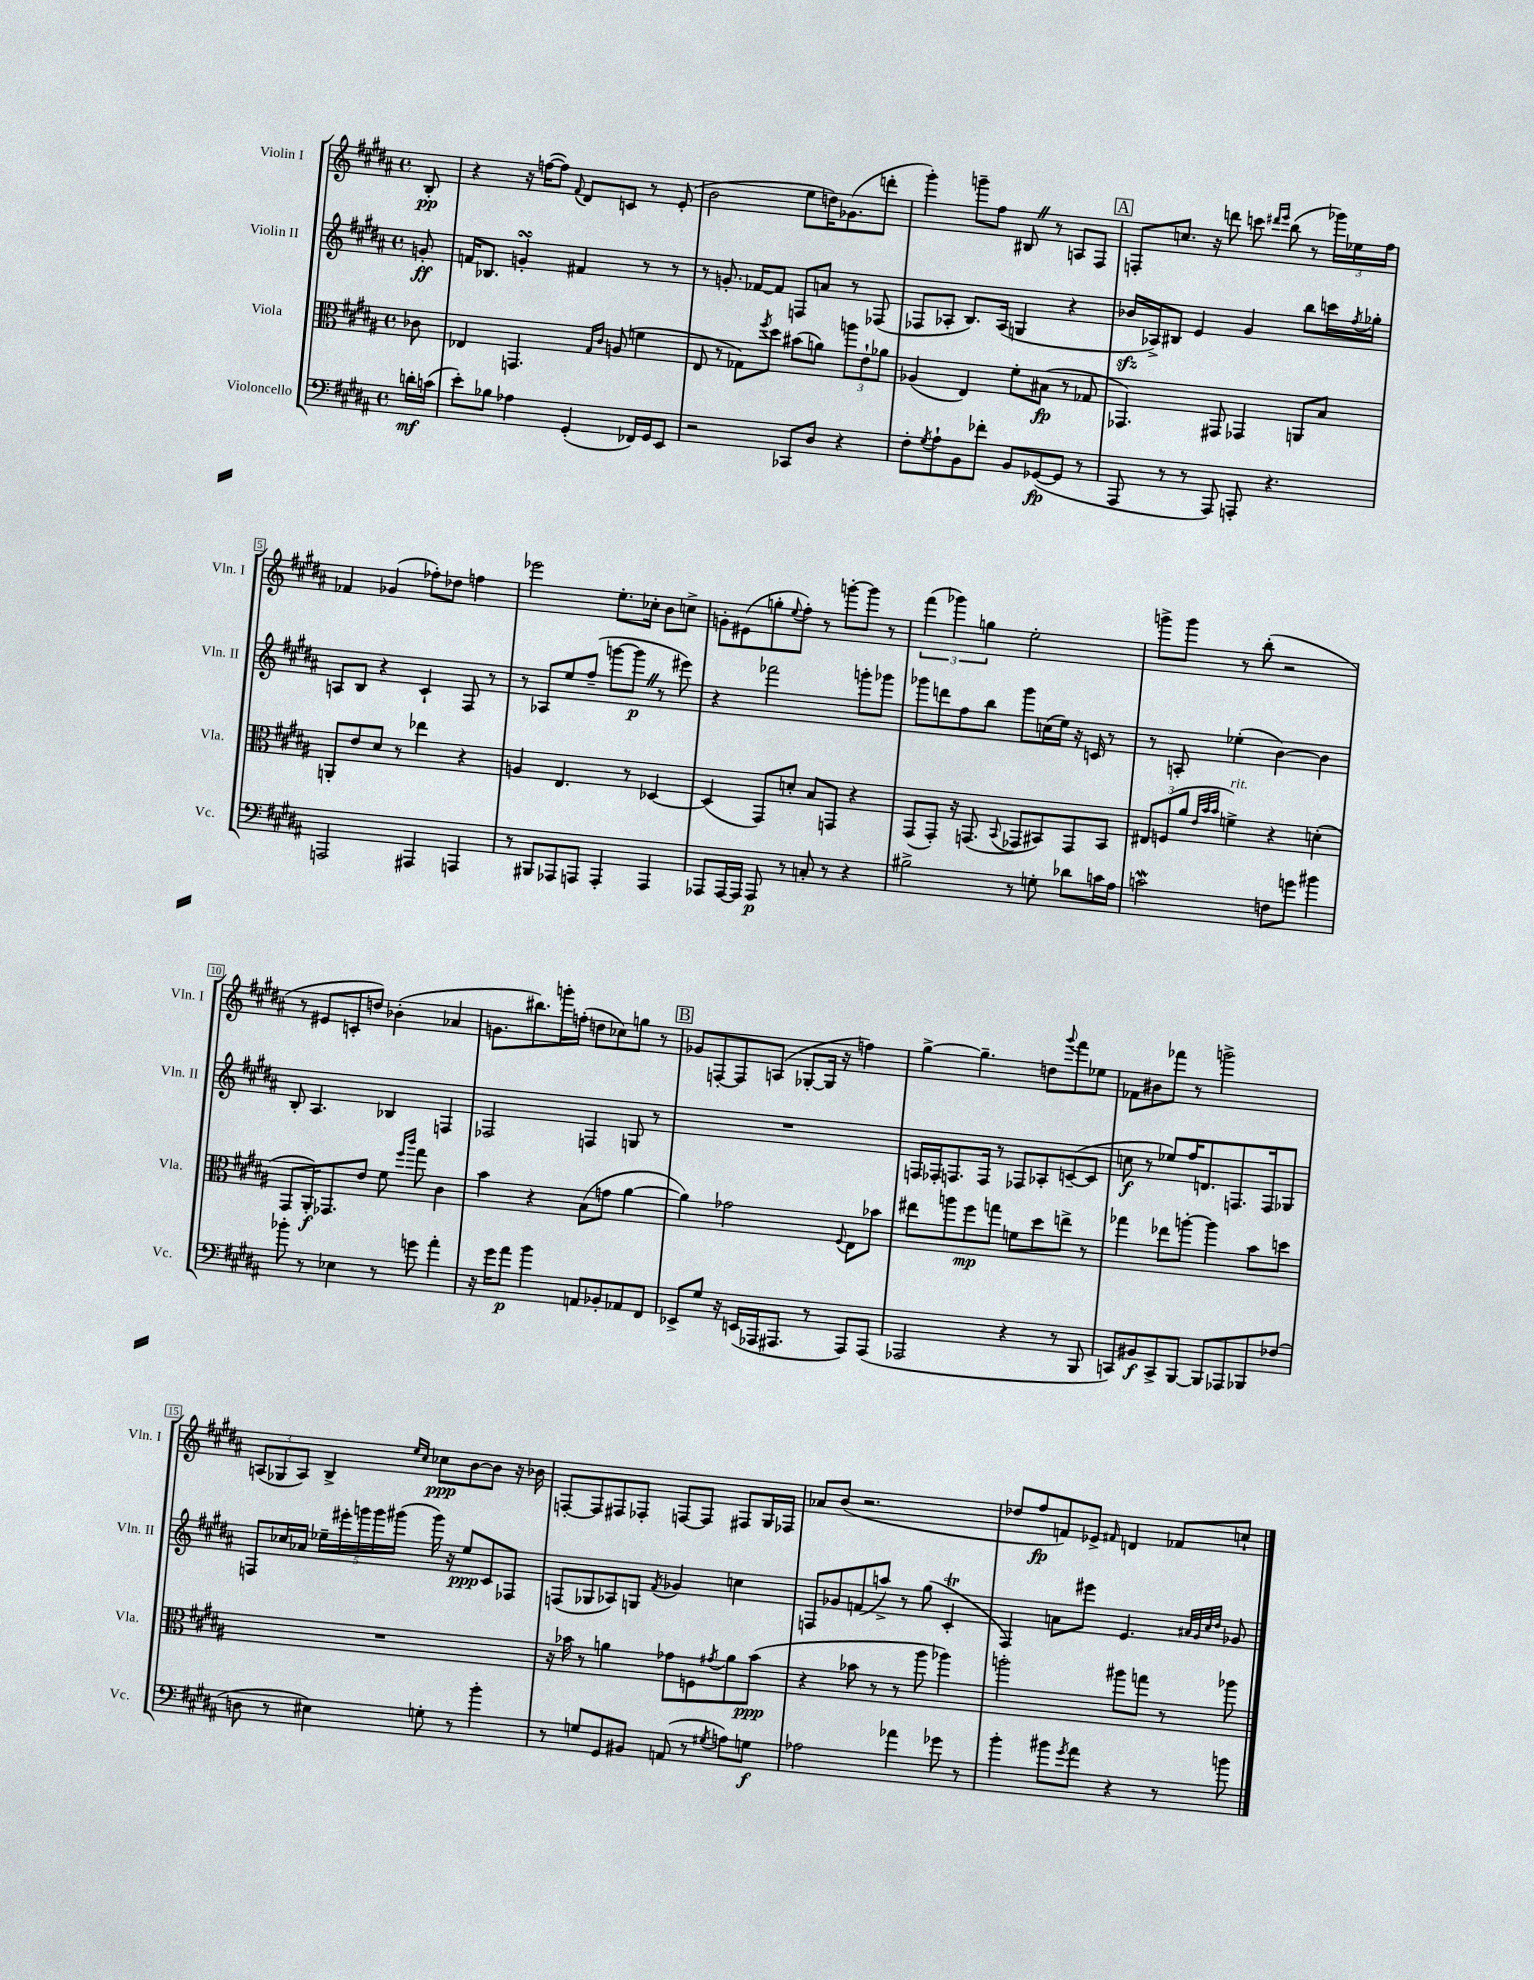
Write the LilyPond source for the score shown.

<<
\new StaffGroup <<
\new Staff = "s0" \with { instrumentName = "Violin I" shortInstrumentName = "Vln. I" } {
    \clef treble \key b \major \defaultTimeSignature \time 4/4 \partial 8
    b8-.\pp |
    r4 r16 f''16~( f''8) \appoggiatura { fis'8 } dis'8 c'8 r8 e'8-.( |
    b'2 e''8 d''16) ges'8.( d'''8-. |
    gis'''4-.) g'''8-- fis''8 bis8 \once \override BreathingSign.text = \markup { \musicglyph "scripts.caesura.straight" } \breathe r8 a8 fis8 |
    \mark \markup { \box "A" } f8-. c''8. r16 d'''8 c'''8 \grace { dis'''16 e'''16 } b''8( r8 \tuplet 3/2 { ges'''16) ees''16 fis''16 } |
    fes'4 ges'4( fes''8-.) des''8 f''4 |
    ees'''2 e''8.-. ces''16-. b'8 c''8-> |
    g'8-. eis'8( g''8-. \appoggiatura { e''8 } fis''8-.) r8 g'''8~-. g'''8 r8 |
    \tuplet 3/2 { fis'''4( ges'''4) g''4 } e''2-. |
    g'''8-> g'''8 r8 b''8-.( r2 |
    r8 eis'8 c'8-. d''8) bes'4-.( aes'4 |
    g'8. bis''8.) g'''16-. f''16-.( d''8 ces''8) g''8 r8 |
    \mark \markup { \box "B" } ges'8 f8~-. f8 a8( ges8~-. ges16 r16 f''4) |
    gis''4~-> gis''4.-- d''8 \appoggiatura { gis'''8 } fis'''8 ees''8 |
    fes'8 bis'8 fes'''8 r8 g'''2-> |
    \tuplet 3/2 { a8( ges8 a8) } b4-> \grace { e''16 cis''16 } ces''8\ppp b'8~ b'8 r16 bes'16 |
    f8~-. f8 fis8 fes8-. f8~ f8 fis8 gis16 fes16 |
    aes'8 b'8( r2. |
    des''8 fis''8\fp f'8) ees'8-> \grace { fis'16 } d'4 fes'8 c''8-! \bar "|." |
}
\new Staff = "s1" \with { instrumentName = "Violin II" shortInstrumentName = "Vln. II" } {
    \clef treble \key b \major \defaultTimeSignature \time 4/4 \partial 8
    g'8-.\ff |
    f'16 bes8. g'4-.\turn fis'4 r8 r8 |
    r8 g'8.-. fes'16~ fes'8 f8 a'8 r8 fes8( |
    fes8 aes8-. b8.) aes16( g4 r4 |
    \mark \markup { \box "A" } bes'16\sfz aes16->) bis8 e'4 gis'4 b''8 c'''16 \acciaccatura { fis''8 } ges''16-. |
    a8 b8 r4 cis'4-! fis8 r8 |
    r8 aes8 e''8 fis''8--( g'''8~ g'''8\p \once \override BreathingSign.text = \markup { \musicglyph "scripts.caesura.straight" } \breathe r8 eis'''8) |
    r4 fes'''2 g'''8-. ges'''8 |
    ges'''8 d'''8 fis''8 b''8 ges'''8 c''16( e''16) r16 c'16 r8 |
    r8 a8-. ees''4-.( b'4~) b'4 |
    b8-. ais4. bes4 f4 |
    fes2 f4 g8 r8 |
    \mark \markup { \box "B" } R1 |
    f16 fes16-. f8. f16 r8 fes8 aes8-. c'8~--( c'8 |
    c''8\f r8 ees''8) fis''16 d'8. f8. f16 ges8 |
    f8 ces''16 aes'16 \tuplet 5/4 { ees''16-- eis'''16-. g'''16 g'''16 gis'''16( } gis'''16) r16 ees''8\ppp cis'8 fes8 |
    f8( ges8 aes8) g8 \acciaccatura { fis'8 } ges'4 c''4 |
    f8 ges'8 f'8( a''8->) r8 gis''8( cis'4-.\trill |
    fis4) a'8 eis'''8 e'4. \grace { ais'32 gis'32 cis''32 dis''32 } ges'8 \bar "|." |
}
\new Staff = "s2" \with { instrumentName = "Viola" shortInstrumentName = "Vla." } {
    \clef alto \key b \major \defaultTimeSignature \time 4/4 \partial 8
    ces'8 |
    ees4 g,4. \grace { gis16 cis'16 } a8( f'4 |
    e8 r8 ges8) \acciaccatura { fis''8 } dis''8 bis'8( a'8) \tuplet 3/2 { a''8 e'8-! aes'8 } |
    aes4( e4) fis'8-. bis8\fp( r8 ges8 |
    \mark \markup { \box "A" } ges,4.) gis,8 ges,4 a,8 b8 |
    a,8-. e'8 dis'8 r8 ees''4 r4 |
    a4 e4. r8 des4~ |
    des4( gis,8) d'8-. b8 g,8 r4 |
    gis,8( gis,8-.) r16 g,8.( \appoggiatura { b,8 } ges,8 bis,8) ges,8 bis,8 |
    \tuplet 3/2 { eis8 f8( ais'8 } \grace { e'32 b'32 b'32 } f'4->^\markup { \italic "rit." }) r4 d'4-.( |
    gis,8 ais,16-.\f) ges,8. e'8 fis'8 \grace { fis''16 cis'''16 } gis''8 cis'4 |
    b'4 r4 b8( g'8 ais'4~ |
    \mark \markup { \box "B" } ais'4) ges'2 \appoggiatura { fis8 } e8 bes'8 |
    eis''8 a''8 fis''8\mp g''8 f'8 dis''8 e''8-> r8 |
    ges''4 ees''8 a''8~-. a''4 b'8 d''8 |
    R1 |
    r16 bes'16 r8 a'4 ges'8 f8 \acciaccatura { gis'8 } a'8 bes'8\ppp( |
    r4 bes'8 r8 r8 ais''8 aes''4) |
    a''2-. ais''8 g''8 r8 aes''8 \bar "|." |
}
\new Staff = "s3" \with { instrumentName = "Violoncello" shortInstrumentName = "Vc." } {
    \clef bass \key b \major \defaultTimeSignature \time 4/4 \partial 8
    d'16-.\mf c'16( |
    e'8-.) bes8 aes4 gis,4-.( fes,16) gis,16 e,8 |
    r2 ces,8 dis8 r4 |
    fis8-. \acciaccatura { gis8 } ais8-! b,8 fes'8-. b,8 ges,8~\fp( ges,8 r8 |
    \mark \markup { \box "A" } ais,,8 r8 r8 ais,,8) a,,8-. r4. |
    a,,2 ais,,4 a,,4 |
    r8 bis,,8 aes,,8 a,,8 a,,4-. a,,4 |
    aes,,8 aes,,16~ aes,,16 aes,,8\p r8 c8-. r8 r4 |
    bis2-> r8 g8-. des'8 c'16 ais16 |
    c'2\mordent f8 g'8 bis'4 |
    bes'8-. r8 ees4 r8 g'8 ais'4-. |
    r16 gis'16 ais'8\p b'4 a,8 bes,8-. aes,8 fis,8 |
    \mark \markup { \box "B" } ees,8-> gis8 r16 e,16( aes,,16 ais,,8. r8 ais,,8) ais,,8( |
    aes,,2 r4 r8 b,,8 |
    c,8) bis,8\f c,8-> b,,8~ b,,8 aes,,8 bes,,8 fes8( |
    d8 r8 eis4) g8-. r8 b'4-. |
    r8 g8 gis,8 bis,8 a,8( r8 \acciaccatura { gis8 } a8) g8\f |
    aes2 aes'4 ges'8 r8 |
    b'4-. bis'8 \acciaccatura { gis'8 } ais'8 r4 r8 b'8 \bar "|." |
}
>>
>>
\layout { \context { \Score \override BarNumber.stencil = #(make-stencil-boxer 0.1 0.3 ly:text-interface::print) } }
